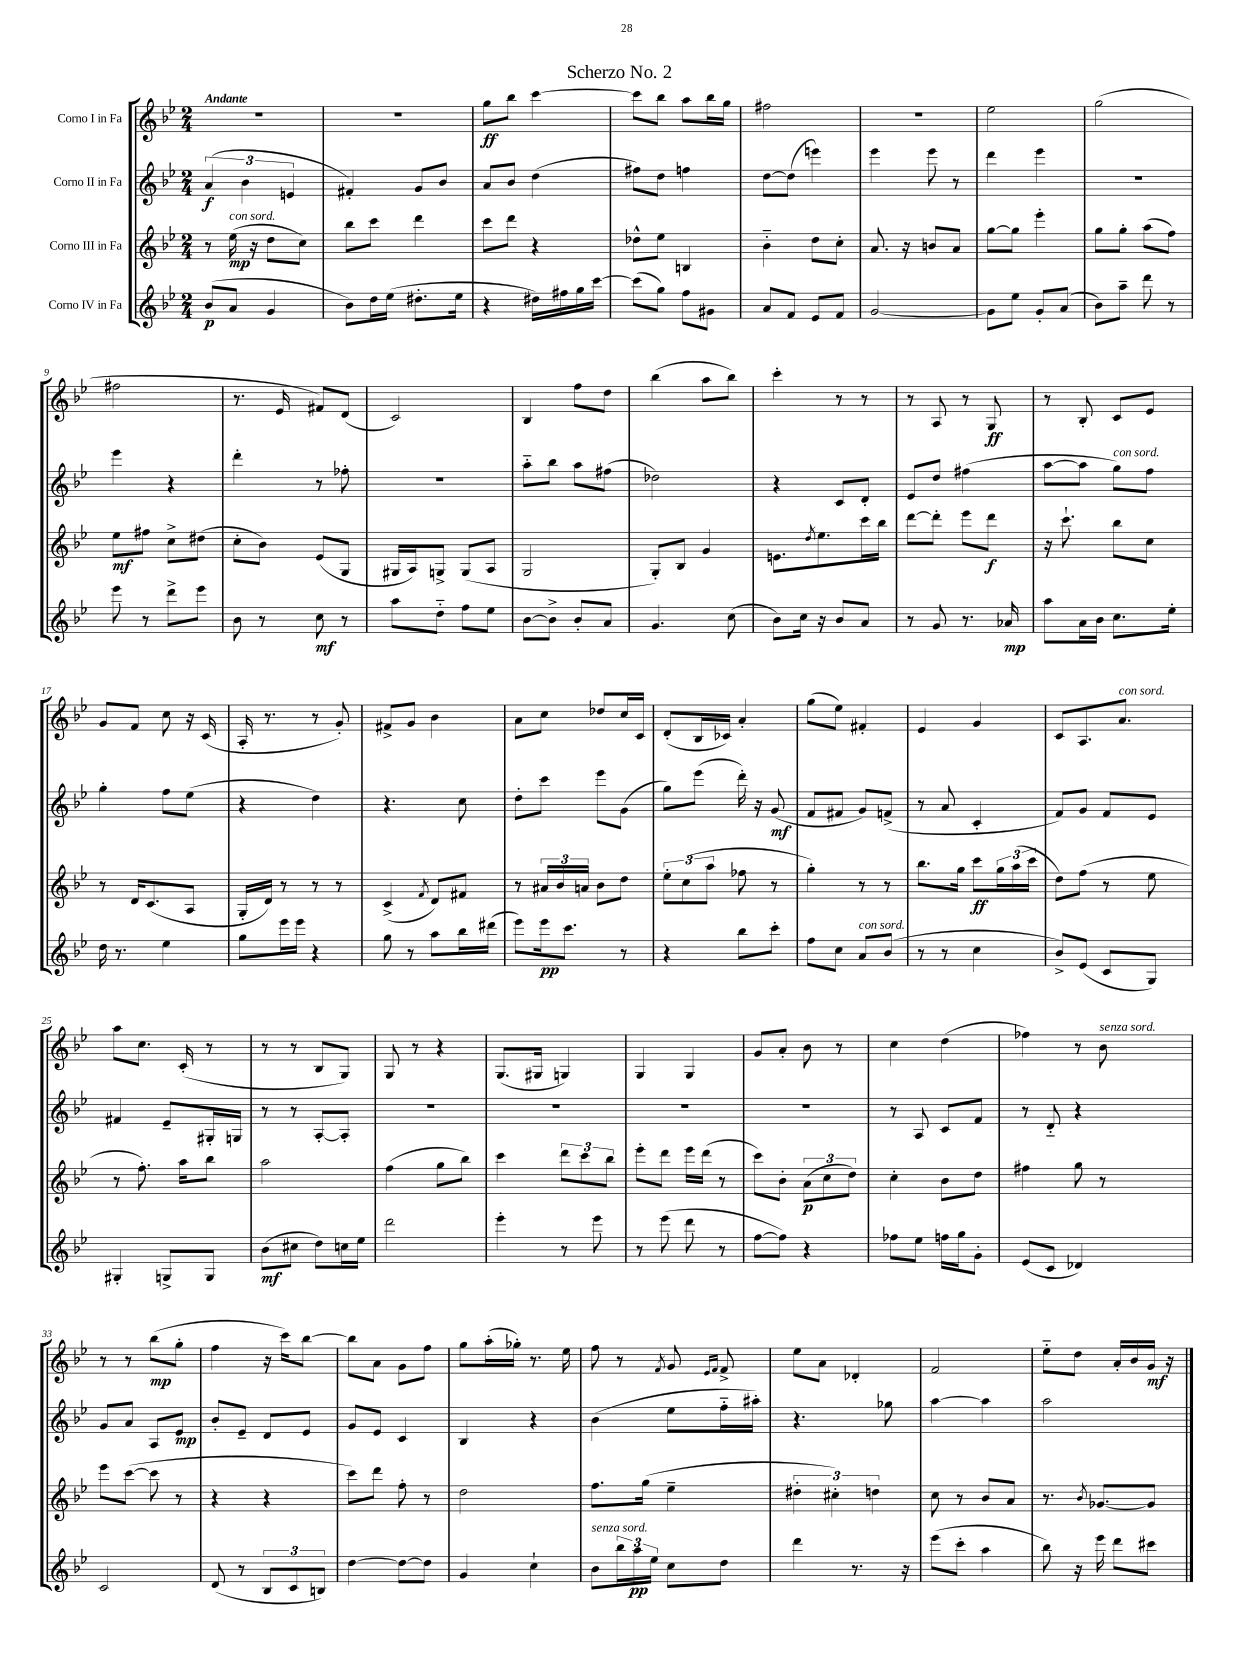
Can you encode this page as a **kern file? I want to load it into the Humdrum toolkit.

**kern	**dynam	**kern	**dynam	**kern	**dynam	**kern	**dynam
*part4	*part4	*part3	*part3	*part2	*part2	*part1	*part1
*staff4	*staff4	*staff3	*staff3	*staff2	*staff2	*staff1	*staff1
*I"Corno IV in Fa	*	*I"Corno III in Fa	*	*I"Corno II in Fa	*	*I"Corno I in Fa	*
*clefG2	*	*clefG2	*	*clefG2	*	*clefG2	*
*k[b-e-]	*	*k[b-e-]	*	*k[b-e-]	*	*k[b-e-]	*
*M2/4	*	*M2/4	*	*M2/4	*	*M2/4	*
=1	=1	=1	=1	=1	=1	=1	=1
!	!	!	!	!	!	!LO:TX:a:B:t=Andante	!
(8b-/L	p	8r	.	(6a/	f	2r	.
!	!	!LO:TX:a:i:t=con sord.	!	!	!	!	!
8a/J	.	(16ee-\	mp	.	.	.	.
.	.	.	.	6b-\	.	.	.
.	.	16r	.	.	.	.	.
4g/	.	8dd\L	.	.	.	.	.
.	.	.	.	6en/	.	.	.
.	.	8cc\J)	.	.	.	.	.
=2	=2	=2	=2	=2	=2	=2	=2
8b-\L)	.	8bb-\L	.	4f#X'/)	.	2r	.
16dd\L	.	8ccc\J	.	.	.	.	.
(16ee-\JJ	.	.	.	.	.	.	.
8.dd#X'\L	.	4ddd\	.	8g/L	.	.	.
.	.	.	.	8b-/J	.	.	.
16ee-\Jk	.	.	.	.	.	.	.
=3	=3	=3	=3	=3	=3	=3	=3
4r	.	8ccc\L	.	8a/L	.	8gg\L	ff
.	.	8ddd\J	.	8b-/J	.	8bb-\J	.
16dd#X\LL)	.	4r	.	(4dd\	.	[4ccc\	.
16ff#X\	.	.	.	.	.	.	.
16gg\	.	.	.	.	.	.	.
[16ccc\JJ	.	.	.	.	.	.	.
=4	=4	=4	=4	=4	=4	=4	=4
(8ccc\L]	.	8dd-X^^\L	.	8ff#X\L)	.	8ccc\L]	.
8gg\J)	.	8ee-\J	.	8dd\J	.	8bb-\J	.
8ff\L	.	4Bn/	.	4ffn\	.	8aa\L	.
8g#X\J	.	.	.	.	.	16bb-\L	.
.	.	.	.	.	.	16gg\JJ	.
=5	=5	=5	=5	=5	=5	=5	=5
8a/L	.	4b-\	.	[8dd\L	.	2ff#X\	.
8f/J	.	.	.	(8dd\J]	.	.	.
8e-/L	.	8dd\L	.	4eeen\)	.	.	.
8f/J	.	8cc'\J	.	.	.	.	.
=6	=6	=6	=6	=6	=6	=6	=6
[2g/	.	8.a/	.	4eee-\	.	2r	.
.	.	16r	.	.	.	.	.
.	.	8bn/L	.	8eee-\	.	.	.
.	.	8a/J	.	8r	.	.	.
=7	=7	=7	=7	=7	=7	=7	=7
8g\L]	.	[8gg\L	.	4ddd\	.	2ee-\	.
8ee-\J	.	8gg\J]	.	.	.	.	.
8g'/L	.	4eee-'\	.	4eee-\	.	.	.
(8a/J	.	.	.	.	.	.	.
=8	=8	=8	=8	=8	=8	=8	=8
8b-\L)	.	8gg\L	.	2r	.	(2gg\	.
8aa~\J	.	8gg'\J	.	.	.	.	.
8ddd\	.	(8aa\L	.	.	.	.	.
8r	.	8ff\J)	.	.	.	.	.
!!LO:LB:g=z
=9	=9	=9	=9	=9	=9	=9	=9
8eee-\	.	8ee-\L	mf	4eee-\	.	2ff#X\	.
8r	.	8ff#X\J	.	.	.	.	.
8ddd^\L	.	8cc^\L	.	4r	.	.	.
8eee-\J	.	(8dd#X\J	.	.	.	.	.
=10	=10	=10	=10	=10	=10	=10	=10
8b-\	.	8cc'\L	.	4ddd'\	.	8.r	.
8r	.	8b-\J)	.	.	.	.	.
.	.	.	.	.	.	16e-/	.
8cc\	mf	(8e-/L	.	8r	.	8f#X/L)	.
8r	.	8G/J	.	8ff-X'\	.	(8d/J	.
=11	=11	=11	=11	=11	=11	=11	=11
8aa\L	.	16G#X/LL	.	2r	.	2c/)	.
.	.	16A/J)	.	.	.	.	.
8dd\J	.	8Gn^/J	.	.	.	.	.
8ff\L	.	(8G/L	.	.	.	.	.
8ee-\J	.	8A/J	.	.	.	.	.
=12	=12	=12	=12	=12	=12	=12	=12
[8b-\L	.	2G/	.	8aa\L	.	4B-/	.
8b-^\J]	.	.	.	8bb-\J	.	.	.
8b-'/L	.	.	.	8aa\L	.	8ff\L	.
8a/J	.	.	.	(8ff#X\J	.	8dd\J	.
=13	=13	=13	=13	=13	=13	=13	=13
4.g/	.	8G'/L)	.	2dd-X\)	.	(4bb-\	.
.	.	8B-/J	.	.	.	.	.
.	.	4g/	.	.	.	8aa\L	.
(8cc\	.	.	.	.	.	8bb-\J)	.
=14	=14	=14	=14	=14	=14	=14	=14
8b-\L)	.	8.en\L	.	4r	.	4ccc'\	.
16cc\Jk	.	.	.	.	.	.	.
.	.	8qdd/	.	.	.	.	.
16r	.	8.ee-\	.	.	.	.	.
8b-/L	.	.	.	8c/L	.	8r	.
8a/J	.	16ccc\L	.	8d'/J	.	8r	.
.	.	16bb-\JJ	.	.	.	.	.
=15	=15	=15	=15	=15	=15	=15	=15
8r	.	[8ddd\L	.	8e-/L	.	8r	.
8g/	.	8ddd'\J]	.	8dd/J	.	8A/	.
8.r	.	8eee-\L	.	(4ff#X\	.	8r	.
.	.	8ddd\J	f	.	.	8G/	ff
16a-X/	mp	.	.	.	.	.	.
=16	=16	=16	=16	=16	=16	=16	=16
8aa\L	.	16r	.	[8aa\L	.	8r	.
.	.	8.ccc`\	.	.	.	.	.
16a\L	.	.	.	8aa\J]	.	8B-'/	.
16b-\JJ	.	.	.	.	.	.	.
!	!	!	!	!LO:TX:a:i:t=con sord.	!	!	!
8.cc\L	.	8bb-\L	.	8gg\L)	.	8c/L	.
.	.	8cc\J	.	8ff\J	.	8e-/J	.
16ee-'\Jk	.	.	.	.	.	.	.
!!LO:LB:g=z
=17	=17	=17	=17	=17	=17	=17	=17
16dd\	.	8r	.	4gg'\	.	8g/L	.
8.r	.	.	.	.	.	.	.
.	.	16d/KL	.	.	.	8f/J	.
.	.	(8.c/	.	.	.	.	.
4ee-\	.	.	.	8ff\L	.	8cc\	.
.	.	8A/J	.	(8ee-\J	.	16r	.
.	.	.	.	.	.	(16c/	.
=18	=18	=18	=18	=18	=18	=18	=18
8gg\L	.	16G'/LL	.	4r	.	16A'/	.
.	.	16d/JJ)	.	.	.	8.r	.
16eee-\L	.	8r	.	.	.	.	.
16eee-\JJ	.	.	.	.	.	.	.
4r	.	8r	.	4dd\)	.	8r	.
.	.	8r	.	.	.	8g'/)	.
=19	=19	=19	=19	=19	=19	=19	=19
8gg\	.	(4c^/	.	4.r	.	8f#X^/L	.
8r	.	.	.	.	.	8g/J	.
.	.	8qf/	.	.	.	.	.
8aa\L	.	8d/L)	.	.	.	4b-\	.
16bb-\L	.	8f#X/J	.	8cc\	.	.	.
(16ddd#X\JJ	.	.	.	.	.	.	.
=20	=20	=20	=20	=20	=20	=20	=20
8eee-\L)	.	8r	.	8dd'\L	.	8a\L	.
16eee-\k	pp	24a#X/LL	.	8ccc\J	.	8cc\J	.
.	.	24b-/	.	.	.	.	.
8.ccc\J	.	.	.	.	.	.	.
.	.	24an/JJ	.	.	.	.	.
.	.	8b-\L	.	8eee-\L	.	8dd-X/L	.
8r	.	8dd\J	.	(8g\J	.	16cc/L	.
.	.	.	.	.	.	16c/JJ	.
=21	=21	=21	=21	=21	=21	=21	=21
4r	.	12ee-'\L	.	8gg\L)	.	(8d'/L	.
.	.	(12cc\	.	.	.	.	.
.	.	.	.	(8eee-\J	.	16B-/L	.
.	.	12aa\J	.	.	.	.	.
.	.	.	.	.	.	16c-X/JJ)	.
8bb-\L	.	8ff-X\	.	16ddd'\)	.	4a'/	.
.	.	.	.	16r	.	.	.
8ccc'\J	.	8r	.	(8g/	mf	.	.
=22	=22	=22	=22	=22	=22	=22	=22
8ff\L	.	4gg'\)	.	8f/L	.	(8gg\L	.
8cc\J	.	.	.	8f#X/J	.	8ee-\J)	.
!LO:TX:a:i:t=con sord.	!	!	!	!	!	!	!
8a/L	.	8r	.	8g/L)	.	4f#X'/	.
(8b-/J	.	8r	.	(8fn^/J	.	.	.
=23	=23	=23	=23	=23	=23	=23	=23
8r	.	8.bb-\L	.	8r	.	4e-/	.
8r	.	.	.	8a/	.	.	.
.	.	16gg\Jk	.	.	.	.	.
4cc\	.	8ccc\L	ff	4c'/	.	4g/	.
.	.	24gg\L	.	.	.	.	.
.	.	(24aa\	.	.	.	.	.
.	.	24ccc\JJ	.	.	.	.	.
=24	=24	=24	=24	=24	=24	=24	=24
8b-^/L)	.	8dd\L)	.	8f/L)	.	8c/L	.
(8e-/J	.	(8ff\J	.	8g/J	.	8.A/	.
8c/L	.	8r	.	8f/L	.	.	.
!	!	!	!	!	!	!LO:TX:a:i:t=con sord.	!
.	.	.	.	.	.	8.a/J	.
8G/J)	.	8ee-\	.	8e-/J	.	.	.
!!LO:LB:g=z
=25	=25	=25	=25	=25	=25	=25	=25
4G#X'/	.	8r	.	4f#X/	.	8aa\L	.
.	.	8.ff'\)	.	.	.	8.cc\J	.
8Gn^/L	.	.	.	8e-~/L	.	.	.
.	.	16aa\KL	.	.	.	(16c'/	.
8G/J	.	8bb-\J	.	16G#X'/L	.	8r	.
.	.	.	.	16Gn/JJ	.	.	.
=26	=26	=26	=26	=26	=26	=26	=26
(8b-\L	mf	2aa\	.	8r	.	8r	.
8cc#X\J	.	.	.	8r	.	8r	.
8dd\L)	.	.	.	[8A'/L	.	8B-/L	.
16ccn\L	.	.	.	8A'/J]	.	8G/J)	.
16ee-\JJ	.	.	.	.	.	.	.
=27	=27	=27	=27	=27	=27	=27	=27
2ddd\	.	(4ff\	.	2r	.	8G/	.
.	.	.	.	.	.	8r	.
.	.	8gg\L	.	.	.	4r	.
.	.	8bb-\J)	.	.	.	.	.
=28	=28	=28	=28	=28	=28	=28	=28
4eee-'\	.	4ccc\	.	2r	.	(8.G/L	.
.	.	.	.	.	.	16G#X/Jk	.
8r	.	12ddd\L	.	.	.	4Gn/)	.
.	.	12ccc\	.	.	.	.	.
8eee-\	.	.	.	.	.	.	.
.	.	12bb-\J	.	.	.	.	.
=29	=29	=29	=29	=29	=29	=29	=29
8r	.	8eee-'\L	.	2r	.	4G/	.
(8eee-\	.	8ddd\J	.	.	.	.	.
8ddd\	.	16eee-\LL	.	.	.	4G/	.
.	.	(16ddd\JJ	.	.	.	.	.
8r	.	8r	.	.	.	.	.
=30	=30	=30	=30	=30	=30	=30	=30
[8ff\L	.	8ccc\L)	.	2r	.	8g/L	.
8ff\J])	.	8b-'\J	.	.	.	8a'/J	.
4r	.	(12a\L	p	.	.	8b-\	.
.	.	12cc\	.	.	.	.	.
.	.	.	.	.	.	8r	.
.	.	12dd\J)	.	.	.	.	.
=31	=31	=31	=31	=31	=31	=31	=31
8ff-X\L	.	4cc'\	.	8r	.	4cc\	.
8ee-\J	.	.	.	8A/	.	.	.
16ffn\LL	.	8b-\L	.	8c/L	.	(4dd\	.
16gg\J	.	.	.	.	.	.	.
8g'\J	.	8dd\J	.	8f/J	.	.	.
=32	=32	=32	=32	=32	=32	=32	=32
(8e-/L	.	4ff#X\	.	8r	.	4ff-X\)	.
8c/J	.	.	.	8d/	.	.	.
4d-X/)	.	8gg\	.	4r	.	8r	.
!	!	!	!	!	!	!LO:TX:a:i:t=senza sord.	!
.	.	8r	.	.	.	8b-\	.
!!LO:LB:g=z
=33	=33	=33	=33	=33	=33	=33	=33
2c/	.	8eee-\L	.	8g/L	.	8r	.
.	.	([8ccc\J	.	8a/J	.	8r	.
.	.	8ccc\]	.	8A/L	.	(8bb-\L	mp
.	.	8r	.	8e-/J	mp	8gg'\J	.
=34	=34	=34	=34	=34	=34	=34	=34
(8d/	.	4r	.	8b-'/L	.	4ff\	.
8r	.	.	.	8e-~/J	.	.	.
12B-/L	.	4r	.	8d/L	.	16r	.
.	.	.	.	.	.	16ccc\KL)	.
12c/	.	.	.	.	.	.	.
.	.	.	.	8e-/J	.	[8bb-\J	.
12Bn/J)	.	.	.	.	.	.	.
=35	=35	=35	=35	=35	=35	=35	=35
[4dd\	.	8ccc\L)	.	8g/L	.	8bb-\L]	.
.	.	8ddd\J	.	8e-/J	.	8a\J	.
8dd\L_	.	8ff'\	.	4c/	.	8g\L	.
8dd\J]	.	8r	.	.	.	8ff\J	.
=36	=36	=36	=36	=36	=36	=36	=36
4g/	.	2dd\	.	4B-/	.	8gg\L	.
.	.	.	.	.	.	(16aa'\L	.
.	.	.	.	.	.	16gg-X'\JJ)	.
4cc`\	.	.	.	4r	.	8.r	.
.	.	.	.	.	.	16ee-\	.
=37	=37	=37	=37	=37	=37	=37	=37
!LO:TX:a:i:t=senza sord.	!	!	!	!	!	!	!
8b-\L	.	8.ff\L	.	(4b-\	.	8ff\	.
24bb-\L	.	.	.	.	.	8r	.
24aa\	pp	.	.	.	.	.	.
.	.	(16gg\Jk	.	.	.	.	.
24ee-\JJ	.	.	.	.	.	.	.
.	.	.	.	.	.	8qf/	.
8cc\L	.	4ee-~\	.	8ee-\L	.	8g/	.
.	.	.	.	.	.	16qqe-/LL	.
.	.	.	.	.	.	16qqf/JJ	.
8dd\J	.	.	.	16ff\L	.	8f^/	.
.	.	.	.	16aa#X'\JJ)	.	.	.
=38	=38	=38	=38	=38	=38	=38	=38
4ddd\	.	6dd#X'\	.	4.r	.	8ee-\L	.
.	.	.	.	.	.	8a\J	.
.	.	6cc#X'\)	.	.	.	.	.
8.r	.	.	.	.	.	4d-X'/	.
.	.	6ddn\	.	.	.	.	.
.	.	.	.	8gg-X\	.	.	.
16r	.	.	.	.	.	.	.
=39	=39	=39	=39	=39	=39	=39	=39
(8eee-\L	.	8cc\	.	[4aa\	.	2f/	.
8ccc'\J	.	8r	.	.	.	.	.
4aa\	.	8b-/L	.	4aa\]	.	.	.
.	.	8a/J	.	.	.	.	.
=40	=40	=40	=40	=40	=40	=40	=40
8bb-\)	.	8.r	.	2aa\	.	8ee-\L	.
16r	.	.	.	.	.	8dd\J	.
.	.	8qb-/	.	.	.	.	.
16eee-\	.	[8.g-X/L	.	.	.	.	.
8ddd\L	.	.	.	.	.	16a'/LL	.
.	.	.	.	.	.	16b-/	.
8ccc#X\J	.	8g-/J]	.	.	.	16g/JJ	mf
.	.	.	.	.	.	16r	.
==	==	==	==	==	==	==	==
*-	*-	*-	*-	*-	*-	*-	*-
